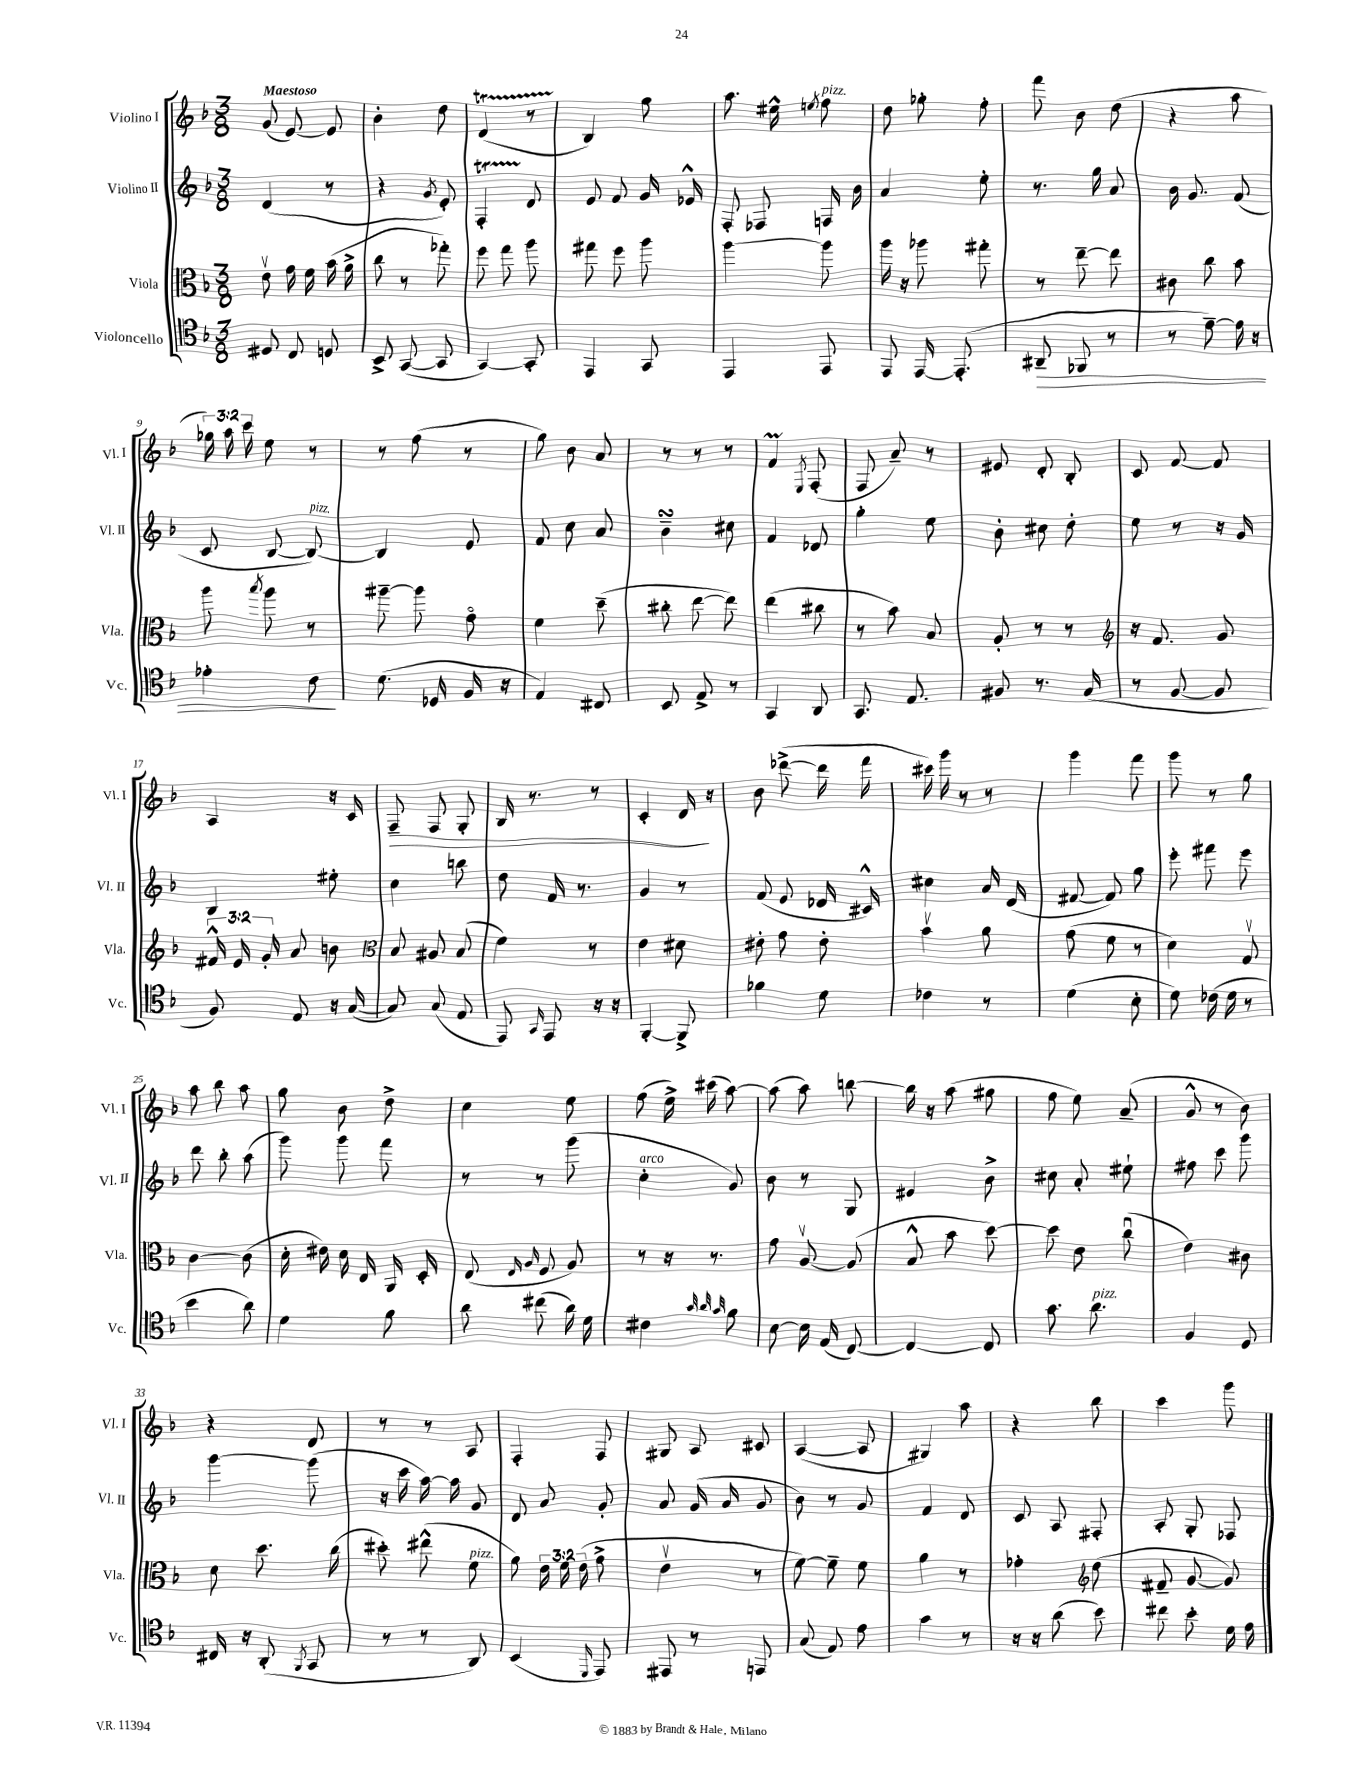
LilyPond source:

<<
\new StaffGroup <<
\new Staff = "s0" \with { instrumentName = "Violino I" shortInstrumentName = "Vl. I" } {
    \clef treble \key f \major \numericTimeSignature \time 3/8 \override Staff.TupletNumber.text = #tuplet-number::calc-fraction-text \tempo "Maestoso"
    \autoBeamOff g'8( e'8~) e'8 |
    bes'4-. d''8 |
    d'4\startTrillSpan( r8 |
    bes4\stopTrillSpan) g''8 |
    a''8. eis''16-^ \acciaccatura { e''8 } f''8^\markup { \italic "pizz." } |
    d''8 ges''8-. f''8-. |
    f'''8 bes'8 d''8( |
    r4 a''8 |
    \tuplet 3/2 { ges''16) a''16 c'''16 } e''8 r8 |
    r8 f''8( r8 |
    g''8) bes'8 a'8 |
    r8 r8 r8 |
    f'4\prall \acciaccatura { e8 } f8-.( |
    f8 a'8--) r8 |
    eis'8 d'8-. bes8-. |
    c'8 f'8~ f'8 |
    a4 r16 c'16 |
    f8--\> f8 g8-. |
    bes16 r8. r8 |
    c'4-. d'16\! r16 |
    bes'8 des'''8~->( des'''16 f'''16 |
    cis'''16) g'''16 r8 r8 |
    g'''4 f'''8 |
    g'''8 r8 g''8 |
    a''8 bes''8 a''8 |
    g''8 bes'8 d''8-> |
    c''4 e''8 |
    f''8( e''16->) cis'''16( a''8~) |
    a''8( a''8) b''8~ |
    b''16 r16 a''8( gis''8 |
    f''8 e''8) a'8--( |
    g'8-^ r8 bes'8) |
    r4 d'8 |
    r8 r8 a8 |
    f4-. f8 |
    gis8 a8 cis'8 |
    a4~( a8 |
    gis4) a''8 |
    r4 bes''8 |
    c'''4 g'''8 \bar "|." |
}
\new Staff = "s1" \with { instrumentName = "Violino II" shortInstrumentName = "Vl. II" } {
    \clef treble \key f \major \numericTimeSignature \time 3/8
    \autoBeamOff d'4( r8 |
    r4 \acciaccatura { g'8 } e'8-.) |
    f4-.\startTrillSpan d'8\stopTrillSpan |
    e'8 f'8 g'16 ees'16-^ |
    f8-. fes8 f16 bes'16 |
    a'4 e''8-. |
    r8. g''16 a'8 |
    bes'16 g'8. f'8( |
    c'8 bes8~ bes8~^\markup { \italic "pizz." }) |
    bes4 e'8 |
    f'8 c''8 a'8 |
    bes'4--\turn cis''8 |
    f'4 des'8 |
    g''4-. e''8 |
    bes'8-. cis''8 d''8-. |
    e''8 r8 r16 g'16 |
    bes4 eis''8-. |
    c''4 b''8 |
    d''8 f'16 r8. |
    g'4 r8 |
    f'8( e'8 des'16 cis'16-^) |
    cis''4 a'16 d'16( |
    fis'8~ fis'8) g''8 |
    e'''8-. fis'''8 e'''8 |
    d'''8 bes''8-. a''8( |
    g'''8) g'''8 f'''8 |
    r8 r8 g'''8( |
    c''4-.^\markup { \italic "arco" } g'8) |
    bes'8 r8 g8 |
    eis'4 bes'8-> |
    cis''8 a'8-. eis''8-! |
    fis''8 c'''8 g'''8 |
    g'''4~ g'''8( |
    r16 c'''16 a''16~) a''16 g'8 |
    d'8 a'8 g'8-. |
    a'8 g'16( a'16 g'8 |
    bes'8) r8 g'8 |
    f'4 d'8 |
    c'8 a8 fis8-. |
    a8-. g8-. fes8 \bar "|." |
}
\new Staff = "s2" \with { instrumentName = "Viola" shortInstrumentName = "Vla." } {
    \clef alto \key f \major \numericTimeSignature \time 3/8 \override Staff.TupletNumber.text = #tuplet-number::calc-fraction-text
    \autoBeamOff e'8\upbow g'16 f'16 bes'16( a'16-> |
    c''8 r8 ges''8-.) |
    f''8 g''8 a''8 |
    gis''8 f''8 a''8 |
    a''4~ a''8 |
    a''16 r16 aes''8 gis''8-. |
    r8 e''8~-- e''8 |
    cis'8 c''8 bes'8 |
    a''8 \acciaccatura { bes''8 } a''8 r8 |
    ais''8~-- ais''8 g'8\flageolet |
    f'4 d''8--( |
    cis''8-. e''8~ e''8) |
    e''4( cis''8 |
    r8 bes'8) bes8 |
    a8-. r8 r8 |
    \clef treble r16 f'8. g'8 |
    \tuplet 3/2 { fis'16-^ e'16 g'16-. } a'8 b'8 |
    \clef alto bes8 ais8 bes8( |
    f'4) r8 |
    e'4 dis'8 |
    eis'8-. g'8 eis'8-. |
    bes'4\upbow a'8 |
    g'8( f'8 r8 |
    d'4) g8\upbow |
    c'4~ c'8( |
    d'16-. eis'16) d'16 e16 a,16 d16-. |
    e8( \grace { e16 a16 } f8 a8) |
    r8 r16 r8. |
    g'8 a8~\upbow a8( |
    bes8-^ bes'8 d''8~) |
    d''8 e'8 c''8\downbow( |
    e'4) cis'8 |
    d'8 d''8. c''16( |
    dis''8-.) eis''8-^( f'8^\markup { \italic "pizz." } |
    a'8) \tuplet 3/2 { e'16 f'16 e'16( } g'8-> |
    e'4\upbow r8 |
    f'8~) f'8-- f'8 |
    a'4 r8 |
    ges'4-. \clef treble d''8( |
    fis'8-- g'8~ g'8) \bar "|." |
}
\new Staff = "s3" \with { instrumentName = "Violoncello" shortInstrumentName = "Vc." } {
    \clef tenor \key f \major \numericTimeSignature \time 3/8
    \autoBeamOff dis8 c8 d8 |
    bes,8-> g,8~( g,8 |
    g,4~) g,8-. |
    e,4 g,8 |
    e,4 e,8 |
    e,8 e,16~ e,8.-.( |
    ais,8--\> fes,8 r8 |
    r8 e'8~--) e'16 r16 |
    ees'4-. c'8\! |
    d'8.( des16 f16 r16 |
    e4) cis8 |
    bes,8 e8-> r8 |
    g,4 a,8 |
    g,8. e8. |
    fis8 r8. g16( |
    r8 f8~ f8 |
    f8) e8 r16 g16~( |
    g8) g8( e8 |
    e,8) \grace { g,16 } e,8 r16 r16 |
    f,4~-. f,8-> |
    fes'4 d'8 |
    ces'4 r8 |
    d'4( bes8-. |
    d'8) ces'16( d'16 r8 |
    bes'4 a'8) |
    d'4 f'8 |
    a'8 cis''8( a'16) d'16 |
    cis'4 \grace { g'32 a'32 g'32 } f'8 |
    bes8~ bes16 e16( c8~) |
    c4~ c8 |
    g'8. a'8.^\markup { \italic "pizz." } |
    f4 d8 |
    cis16 r16 a,8-.( \acciaccatura { f,8 } g,8 |
    r8 r8 a,8) |
    bes,4( \grace { d,16 } e,8) |
    eis,8 r8 e,8 |
    g8( e8) e'8 |
    g'4 r8 |
    r16 r16 a'8( bes'8) |
    cis''8 bes'8-. d'16 e'16 \bar "|." |
}
>>
>>
